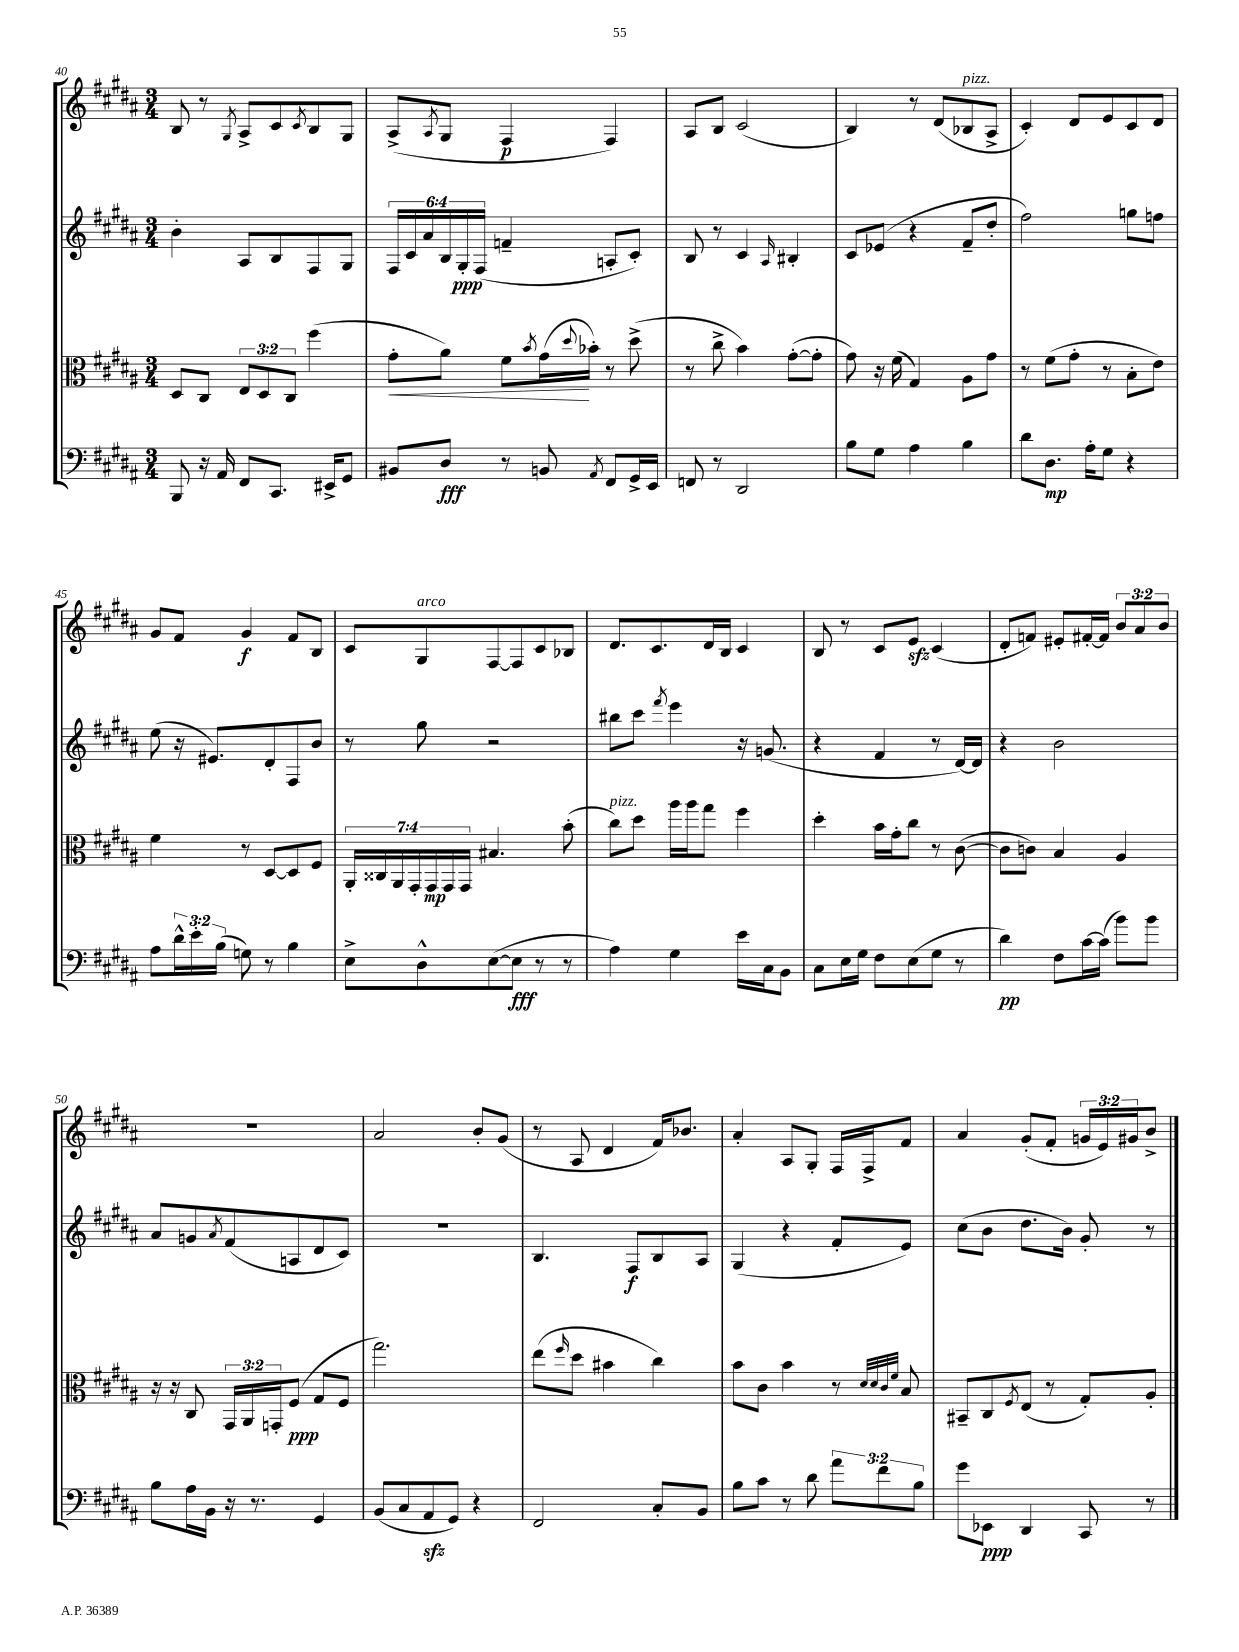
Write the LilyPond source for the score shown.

<<
\new StaffGroup <<
\new Staff = "s0" {
    \clef treble \key b \major \numericTimeSignature \time 3/4 \override Staff.TupletNumber.text = #tuplet-number::calc-fraction-text
    b8 r8 \acciaccatura { gis8 } ais8-> cis'8 \acciaccatura { cis'8 } b8 gis8 |
    ais8->( \acciaccatura { ais8 } gis8 fis4\p fis4) |
    ais8 b8 cis'2( |
    b4) r8 dis'8( bes8^\markup { \italic "pizz." } ais8-> |
    cis'4-.) dis'8 e'8 cis'8 dis'8 |
    gis'8 fis'8 gis'4\f fis'8 b8 |
    cis'8 gis8^\markup { \italic "arco" } fis8~ fis8 cis'8 bes8 |
    dis'8. cis'8. dis'16 b16 cis'4 |
    b8 r8 cis'8 e'8\sfz cis'4( |
    dis'8-. f'8) eis'8-. fis'16~-. fis'16 \tuplet 3/2 { b'8 ais'8 b'8 } |
    R2. |
    ais'2 b'8-. gis'8( |
    r8 ais8 dis'4 fis'16) bes'8. |
    ais'4-. ais8 gis8-. fis16 fis16-> fis'8 |
    ais'4 gis'8-.( fis'8-. \tuplet 3/2 { g'16 e'16) gis'16 } b'8-> \bar "|." |
}
\new Staff = "s1" {
    \clef treble \key b \major \numericTimeSignature \time 3/4 \override Staff.TupletNumber.text = #tuplet-number::calc-fraction-text
    b'4-. ais8 b8 fis8 gis8 |
    \tuplet 6/4 { fis16 cis'16 ais'16 b16 gis16-.\ppp fis16( } f'4-- a8-. cis'8-.) |
    b8 r8 cis'4 \grace { ais16 } bis4-. |
    cis'8 ees'8( r4 fis'8-- dis''8-. |
    fis''2) g''8 f''8 |
    e''8( r16 eis'8.) dis'8-. fis8 b'8 |
    r8 gis''8 r2 |
    bis''8 cis'''8 \acciaccatura { fis'''8 } e'''4 r16 g'8.( |
    r4 fis'4 r8 dis'16~) dis'16 |
    r4 b'2 |
    ais'8 g'8 \acciaccatura { ais'8 } fis'8( a8 dis'8 cis'8) |
    R2. |
    b4. fis8\f b8 ais8 |
    gis4( r4 fis'8-. e'8) |
    cis''8( b'8 dis''8. b'16) gis'8-. r8 \bar "|." |
}
\new Staff = "s2" {
    \clef alto \key b \major \numericTimeSignature \time 3/4 \override Staff.TupletNumber.text = #tuplet-number::calc-fraction-text
    dis8 cis8 \tuplet 3/2 { e8 dis8 cis8 } fis''4( |
    gis'8-.\< ais'8) fis'8 \acciaccatura { b'8 } gis'16\!( \appoggiatura { dis''8 } bes'16-.) r8 dis''8->( |
    r8 cis''8-> b'4) gis'8~-.( gis'8-. |
    gis'8) r16 fis'16( gis4) ais8 gis'8 |
    r8 fis'8( gis'8-. r8 b8-. e'8) |
    fis'4 r8 dis8~ dis8 fis8 |
    \tuplet 7/4 { ais,16-. cisis16 ais,16 gis,16-. gis,16\mp gis,16 gis,16 } bis4. b'8-.( |
    cis''8^\markup { \italic "pizz." }) dis''8 ais''16 ais''16 gis''8 fis''4 |
    dis''4-. b'16 gis'16-. cis''8 r8 cis'8~( |
    cis'8 c'8) b4 ais4 |
    r16 r16 cis8 \tuplet 3/2 { gis,16 ais,16 g,16-. } fis8\ppp( gis8 fis8 |
    gis''2.) |
    e''8( \grace { fis''16 } dis''8 bis'4 cis''4) |
    b'8 cis'8 b'4 r8 \grace { dis'32 dis'32 cis'32 fis'32 } b8 |
    bis,8-- cis8 \acciaccatura { fis8 } e8( r8 gis8-.) ais8-. \bar "|." |
}
\new Staff = "s3" {
    \clef bass \key b \major \numericTimeSignature \time 3/4 \override Staff.TupletNumber.text = #tuplet-number::calc-fraction-text
    b,,8 r16 ais,16 fis,8 cis,8. eis,16-> gis,8 |
    bis,8 dis8\fff r8 b,8 \acciaccatura { ais,8 } fis,8 gis,16-> e,16 |
    f,8 r8 dis,2 |
    b8 gis8 ais4 b4 |
    dis'8 dis8.\mp ais16-. gis8 r4 |
    ais8 \tuplet 3/2 { dis'16-^ e'16-. b16( } g8) r8 b4 |
    e8-> dis8-^ e8~( e8\fff r8 r8 |
    ais4) gis4 e'16 cis16 b,8 |
    cis8 e16 gis16 fis8 e8( gis8 r8 |
    dis'4\pp) fis8 cis'16~ cis'16( b'8) b'8 |
    b8 ais16 b,16 r16 r8. gis,4 |
    b,8( cis8 ais,8\sfz gis,8) r4 |
    fis,2 cis8-. b,8 |
    b8 cis'8 r8 dis'8 \tuplet 3/2 { ais'8 fis'8 b8 } |
    gis'8 ees,8\ppp dis,4 cis,8 r8 \bar "|." |
}
>>
>>
\layout { \context { \Score currentBarNumber = #40 } }
